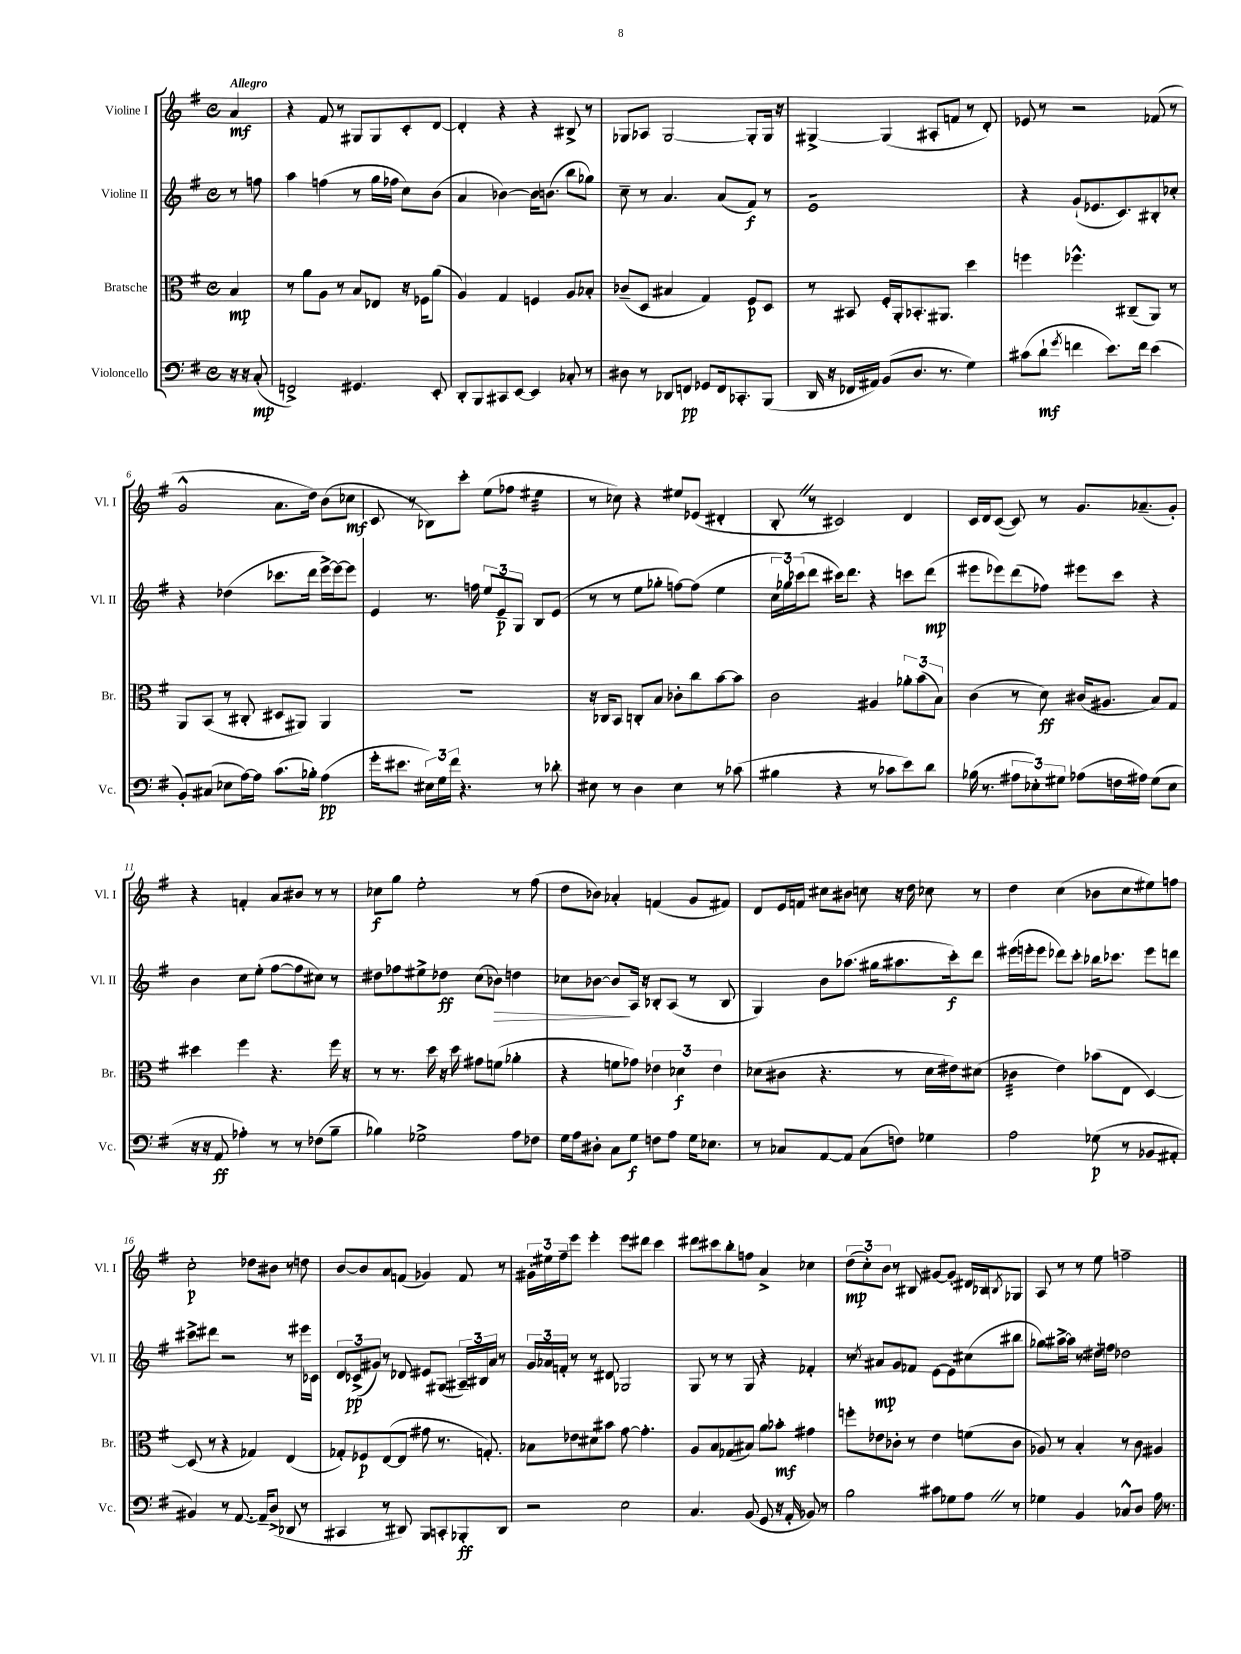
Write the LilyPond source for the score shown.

<<
\new StaffGroup <<
\new Staff = "s0" \with { instrumentName = "Violine I" shortInstrumentName = "Vl. I" } {
    \clef treble \key g \major \defaultTimeSignature \time 4/4 \partial 4 \tempo "Allegro"
    a'4\mf |
    r4 fis'8 r8 gis8 gis8 c'8-. d'8~ |
    d'4-. r4 r4 bis8-> r8 |
    ges8 aes8 ges2~ ges8-. ges16 r16 |
    gis4~-> gis4( ais8-. f'8 r8 d'8-.) |
    ees'8 r8 r2 fes'8( r8 |
    g'2-^ a'8. d''16) b'8( ces''8\mf |
    c'8 r8 bes8) c'''8-. e''8( fes''8 eis''4:32 |
    r8 ces''8) r4 eis''8 ees'8( dis'4-. |
    b8-. \once \override BreathingSign.text = \markup { \musicglyph "scripts.caesura.straight" } \breathe r8 cis'2) d'4 |
    c'16 d'16 c'8~( c'8) r8 g'8. aes'8.--( g'8-.) |
    r4 f'4-. a'8 bis'8 r8 r8 |
    ces''8\f g''8 e''2-. r8 fis''8( |
    d''8 bes'8) aes'4-. f'4( g'8 fis'8) |
    d'8 e'16 f'16 cis''8 bis'8 c''8 r16 d''16 ces''8 r8 |
    d''4 c''4( bes'8 c''8 eis''8) f''8 |
    c''2-.\p des''8 bis'8 r8 d''8 |
    b'8~ b'8 a'8 f'8( ges'4) f'8 r8 |
    \tuplet 3/2 { gis'16-. eis''16 fis''16-- } e'''8 e'''4-. e'''8 dis'''8 c'''4 |
    dis'''8 cis'''8 b''8-. f''8 a'4-> ces''4 |
    \tuplet 3/2 { d''8\mp( c''8-.) b'8 } r8 bis8 gis'8~ gis'8-. dis'16 bes16 \acciaccatura { b8 } ges8 |
    a8 r8 r8 e''8 f''2-- \bar "|." |
}
\new Staff = "s1" \with { instrumentName = "Violine II" shortInstrumentName = "Vl. II" } {
    \clef treble \key g \major \defaultTimeSignature \time 4/4 \partial 4
    r8 f''8 |
    a''4 f''4( r8 g''16 fes''16 c''8) b'8( |
    a'4 bes'4~) bes'16 b'8.( b''8 ges''8) |
    c''8-- r8 a'4. a'8( fis'8\f) r8 |
    e'1:8 |
    r4 g'8-!( ees'8. c'8.) bis8-. ces''8-. |
    r4 des''4( ces'''8. d'''16 e'''16~->) e'''16~ e'''8 |
    e'4 r8. f''16 \tuplet 3/2 { e''8 e'8--\p g8 } b8 e'8( |
    r8 r8 e''8 ges''8-. f''8~) f''8( e''4 |
    \tuplet 3/2 { c''16 ges''16) ces'''16( } d'''8 cis'''16) d'''8. r4 c'''8 d'''8\mp( |
    eis'''8 ees'''8) d'''8( fes''8) eis'''8 c'''8 r4 |
    b'4 c''8 e''8-.( fis''8~ fis''8 cis''8) r8 |
    dis''8 fes''8 eis''8-> des''8\ff c''8( bes'8\>) d''4 |
    ces''8 bes'8~ bes'8\! a16 r16 bes8-. a8( r8 bes8 |
    g4) b'8 aes''8.( gis''16 ais''8. c'''16-.\f) d'''8 |
    eis'''16( e'''16-. e'''8 des'''8) c'''8-. bes''16 ces'''8. e'''8 d'''8 |
    cis'''8-> dis'''8 r2 r8 eis'''16 ces'16 |
    \tuplet 3/2 { d'8 ces'8->\pp( gis'8) } r8 des'8 eis'8 gis8( \tuplet 3/2 { ais16--) bis16 a'16 } r8 |
    \tuplet 3/2 { g'16 aes'16 f'16-. } r8 r8 dis'8 ges2 |
    g8 r8 r8 g8 r4 fes'4-. |
    r8 \acciaccatura { c''8 } ais'8\mp g'8 fes'8 e'8~ e'8 cis''8( bis''8 |
    ges''8) ais''16~-> ais''16 r8 dis''16-. f''16 des''2 \bar "|." |
}
\new Staff = "s2" \with { instrumentName = "Bratsche" shortInstrumentName = "Br." } {
    \clef alto \key g \major \defaultTimeSignature \time 4/4 \partial 4
    b4\mp |
    r8 a'8 a8 r8 b8 ees8 r16 fes16 a'8( |
    a4) g4 f4 a8 bes8-. |
    ces'8--( d8 bis4 g4) fis8\p d8 |
    r8 bis,8 fis16-. a,16-. bes,8.-. ais,8. d''4 |
    f''4 fes''4.-^ cis8--( a,8) r8 |
    a,8 b,8( r8 cis8-. dis8 ais,8) ais,4 |
    R1 |
    r16 ces16 b,8 c8-. b8 ces'8-. c''8 b'8~ b'8 |
    c'2 ais4 \tuplet 3/2 { aes'8-. b'8( b8) } |
    c'4( r8 d'8\ff) cis'16( ais8. b8) g8 |
    dis''4 fis''4 r4. fis''16 r16 |
    r8 r8. d''16 r16 d''16 gis'8 f'8( aes'4-. |
    r4 f'8 ges'8) \tuplet 3/2 { ees'4 des'4\f ees'4 } |
    des'8( cis'8 r4. r8 des'16 eis'16) dis'8( |
    ces'4:32 e'4) bes'8( e8 d4~) |
    d8( r8 r4 ges4) e4( |
    ges8-.) fes8\p e8~( e8 gis'8 r8. g8.-.) |
    bes8 ees'8 dis'8 bis'8 g'8~ g'4.-. |
    a8 b8 ges8( bis8) a'8 bes'8-.\mf gis'4 |
    f''8-. ees'8 ces'8-. r8 ees'4 f'8( ces'8 |
    aes8) r8 b4-. r8 c'8 ais4 \bar "|." |
}
\new Staff = "s3" \with { instrumentName = "Violoncello" shortInstrumentName = "Vc." } {
    \clef bass \key g \major \defaultTimeSignature \time 4/4 \partial 4
    r16 r16 c8-.\mp( |
    f,2->) gis,4. e,8-. |
    d,8-. b,,8 cis,8 e,8~ e,4 ces8-. r8 |
    dis8 r8 des,8 f,8\pp ges,8 f,16 ces,8.-. b,,8( |
    d,16 r16 fes,16 ais,16) b,8( d8. r8. g4) |
    cis'8( d'8-!\mf \acciaccatura { g'8 } f'4 e'8.) f'16 e'4( |
    b,8-.) cis8( ees8 a16~) a16 c'8.( bes16-.) a4\pp( |
    g'16-. eis'8. \tuplet 3/2 { eis16) g16 fis'16 } r4. r8 des'8-. |
    eis8 r8 d4 eis4 r8 ces'8( |
    bis4 r4 r8 ces'8 e'8) d'8 |
    bes16( r8. \tuplet 3/2 { ais8 ees8-.) gis8 } aes8( f16 ais16) gis8( ees8 |
    r16 r16 a,8\ff aes4-.) r8 r8 fes8( b8-- |
    bes4) ges2-> a8 fes8 |
    g16 a16 dis8-. c8 g8\f f8 a8 g16 ees8. |
    r8 ces8 a,8~ a,8 ces8( f8) ges4 |
    a2 ges8\p( r8 bes,8 ais,8-. |
    bis,4) r8 a,8.~ a,16-- d8->( des,8 r8 |
    cis,4 r8 dis,8) b,,8 c,8-. bes,,8-.\ff dis,8 |
    r2 e2 |
    c4. b,8( g,8 r16 a,16-. bes,8) r8 |
    b2 cis'8 ges8 a8 \once \override BreathingSign.text = \markup { \musicglyph "scripts.caesura.straight" } \breathe r8 |
    ges4 b,4 ces8-^ d8 a16 r8. \bar "|." |
}
>>
>>
